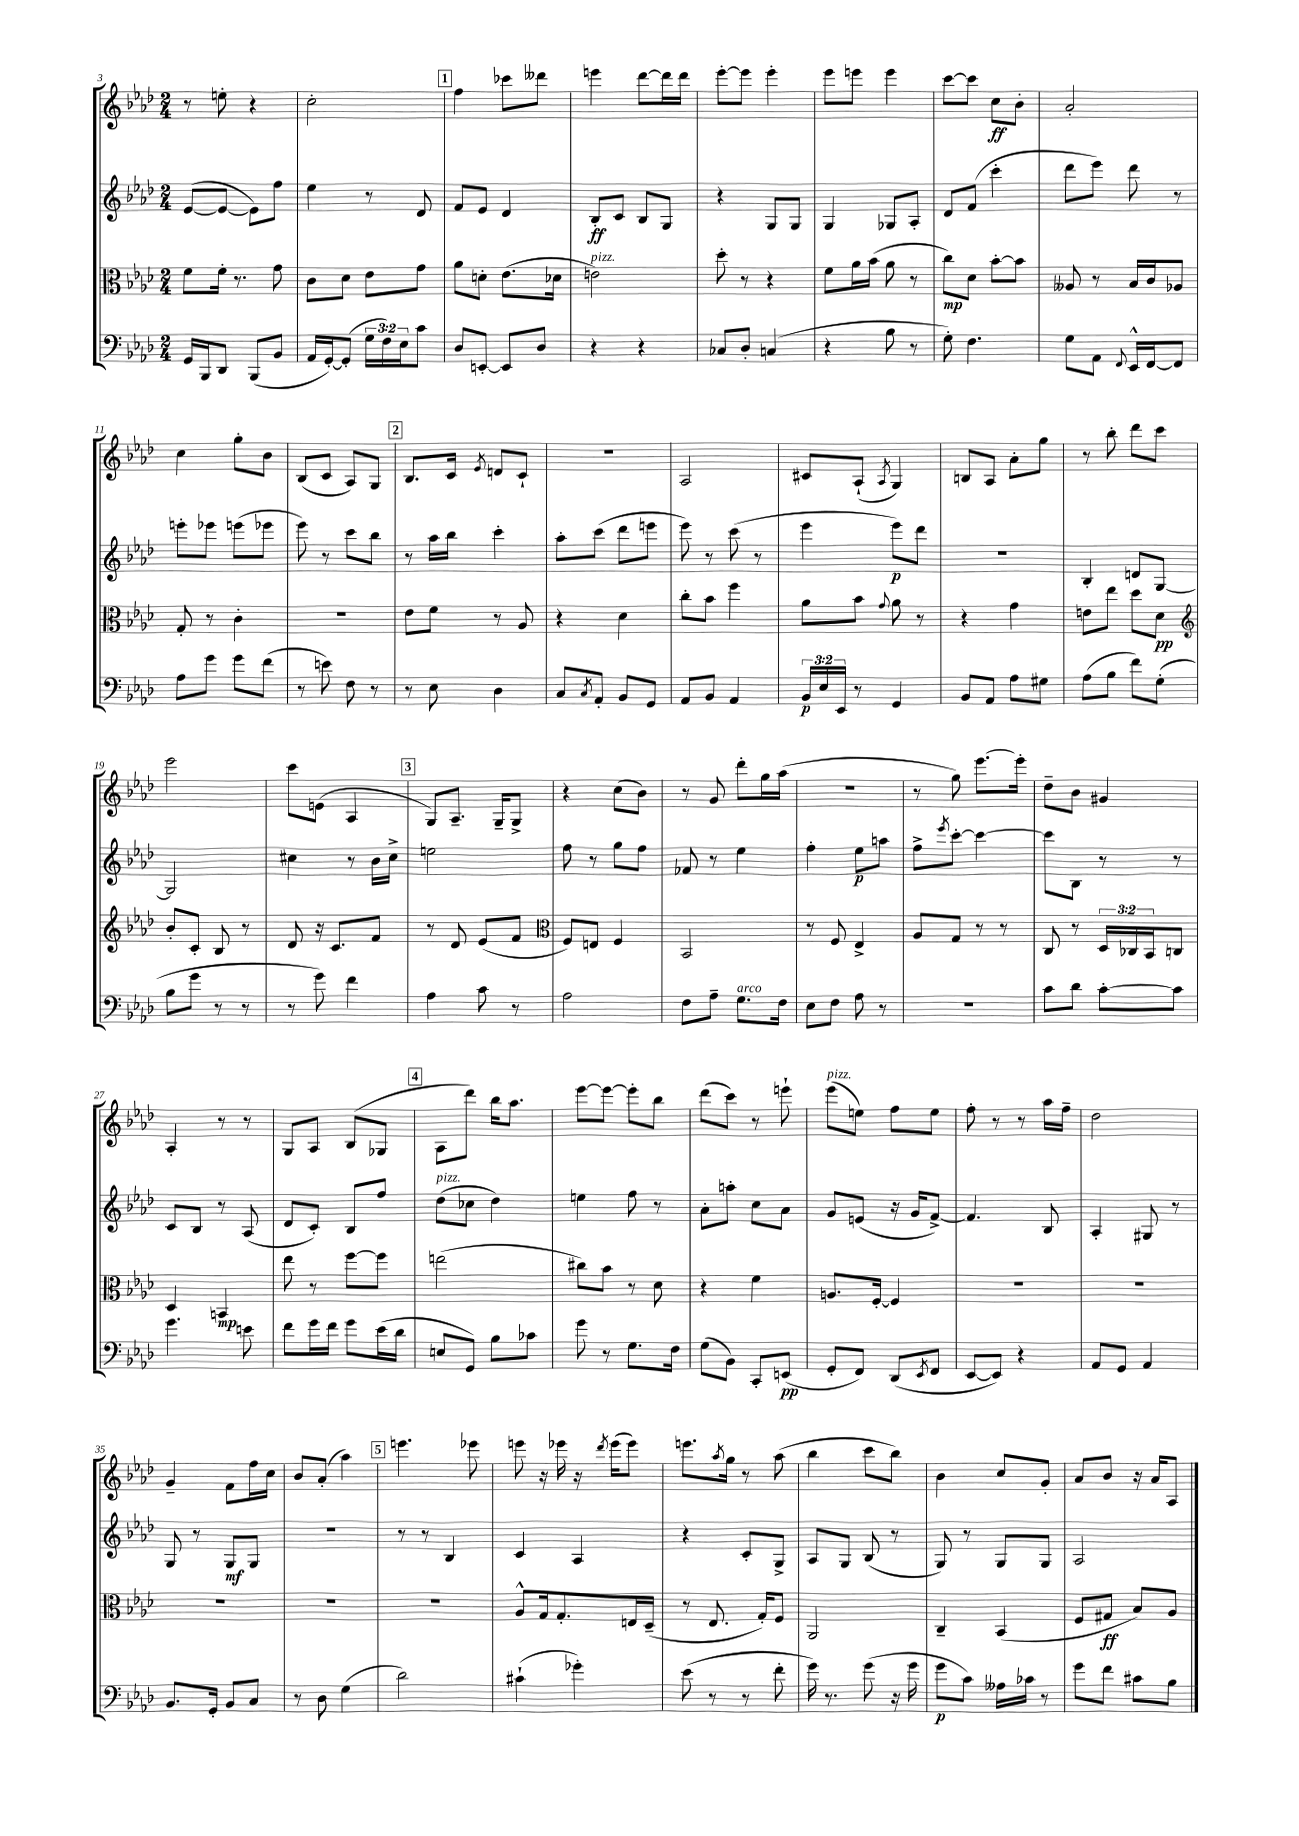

**kern	**dynam	**kern	**dynam	**kern	**dynam	**kern	**dynam
*part4	*part4	*part3	*part3	*part2	*part2	*part1	*part1
*staff4	*staff4	*staff3	*staff3	*staff2	*staff2	*staff1	*staff1
*clefF4	*	*clefC3	*	*clefG2	*	*clefG2	*
*k[b-e-a-d-]	*	*k[b-e-a-d-]	*	*k[b-e-a-d-]	*	*k[b-e-a-d-]	*
*M2/4	*	*M2/4	*	*M2/4	*	*M2/4	*
=3	=3	=3	=3	=3	=3	=3	=3
16GG/LL	.	8f\L	.	([8e-/L	.	8r	.
16BBB-/J	.	.	.	.	.	.	.
8DD-/J	.	16f'\Jk	.	8e-/J_	.	8een'\	.
.	.	8.r	.	.	.	.	.
(8BBB-/L	.	.	.	8e-\L])	.	4r	.
8BB-/J	.	8g\	.	8ff\J	.	.	.
=4	=4	=4	=4	=4	=4	=4	=4
16AA-/LL	.	8c\L	.	4ee-\	.	2cc'\	.
[16GG'/J)	.	.	.	.	.	.	.
(8GG'/J]	.	8d-\J	.	.	.	.	.
24G\LL	.	8e-\L	.	8r	.	.	.
24F\)	.	.	.	.	.	.	.
24E-\J	.	.	.	.	.	.	.
8c\J	.	8g\J	.	8d-/	.	.	.
!!LO:REH:place=s1:t=1
=5	=5	=5	=5	=5	=5	=5	=5
8D-/L	.	8a-\L	.	8f/L	.	4ff\	.
[8EEn'/J	.	8dn'\J	.	8e-/J	.	.	.
8EE/L]	.	(8.e-\L	.	4d-/	.	8ccc-X\L	.
8D-/J	.	.	.	.	.	8ddd--X\J	.
.	.	16d-X\Jk	.	.	.	.	.
=6	=6	=6	=6	=6	=6	=6	=6
!	!	!LO:TX:a:i:t=pizz.	!	!	!	!	!
4r	.	2en\)	.	8B-'/L	ff	4eeen\	.
.	.	.	.	8c/J	.	.	.
4r	.	.	.	8B-/L	.	[8ddd-\L	.
.	.	.	.	8G/J	.	16ddd-\L]	.
.	.	.	.	.	.	16ddd-\JJ	.
=7	=7	=7	=7	=7	=7	=7	=7
8C-X/L	.	8dd-'\	.	4r	.	[8eee-'\L	.
8D-'/J	.	8r	.	.	.	8eee-\J]	.
(4Cn/	.	4r	.	8G/L	.	4eee-'\	.
.	.	.	.	8G/J	.	.	.
=8	=8	=8	=8	=8	=8	=8	=8
4r	.	8f\L	.	4G/	.	8eee-\L	.
.	.	16a-\L	.	.	.	8eeen\J	.
.	.	(16b-\JJ	.	.	.	.	.
8B-\	.	8a-\	.	8G-X/L	.	4eee\	.
8r	.	8r	.	8A-'/J	.	.	.
=9	=9	=9	=9	=9	=9	=9	=9
8G'\)	.	8cc\L)	mp	8d-/L	.	[8ccc\L	.
4.F\	.	8d-\J	.	(8f/J	.	8ccc\J]	.
.	.	[8b-'\L	.	4ccc'\	.	8cc\L	ff
.	.	8b-\J]	.	.	.	8b-'\J	.
=10	=10	=10	=10	=10	=10	=10	=10
8G\L	.	8A--X/	.	8ddd-\L	.	2a-'/	.
8AA-\J	.	8r	.	8eee-\J)	.	.	.
8qqFF/	.	.	.	.	.	.	.
16EE-^^/LL	.	16B-/LL	.	8ddd-\	.	.	.
[16FF/J	.	16c/J	.	.	.	.	.
8FF/J]	.	8A-X/J	.	8r	.	.	.
!!LO:LB:g=z
=11	=11	=11	=11	=11	=11	=11	=11
8A-\L	.	8G'/	.	8eeen'\L	.	4cc\	.
8g\J	.	8r	.	8eee-X\J	.	.	.
8g\L	.	4c'\	.	(8eeen\L	.	8gg'\L	.
(8f\J	.	.	.	8eee-X\J	.	8b-\J	.
=12	=12	=12	=12	=12	=12	=12	=12
8r	.	2r	.	8eee-\)	.	(8B-/L	.
8en\)	.	.	.	8r	.	8c/J	.
8F\	.	.	.	8ccc\L	.	8A-/L)	.
8r	.	.	.	8bb-\J	.	8G/J	.
!!LO:REH:place=s1:t=2
=13	=13	=13	=13	=13	=13	=13	=13
8r	.	8e-\L	.	8r	.	8.B-/L	.
8E-\	.	8f\J	.	16aa-\LL	.	.	.
.	.	.	.	16bb-\JJ	.	16c/Jk	.
.	.	.	.	.	.	8qe-/	.
4D-\	.	8r	.	4ccc'\	.	8dn/L	.
.	.	8A-/	.	.	.	8c`/J	.
=14	=14	=14	=14	=14	=14	=14	=14
8C/L	.	4r	.	8aa-'\L	.	2r	.
8qC/	.	.	.	.	.	.	.
8AA-'/J	.	.	.	(8ccc\J	.	.	.
8BB-/L	.	4d-\	.	8ddd-\L	.	.	.
8GG/J	.	.	.	8eeen\J	.	.	.
=15	=15	=15	=15	=15	=15	=15	=15
8AA-/L	.	8cc'\L	.	8eee-\)	.	2A-/	.
8BB-/J	.	8b-\J	.	8r	.	.	.
4AA-/	.	4ff\	.	(8ccc\	.	.	.
.	.	.	.	8r	.	.	.
=16	=16	=16	=16	=16	=16	=16	=16
24BB-/LL	p	8a-\L	.	4eee-\	.	8c#X/L	.
24E-/	.	.	.	.	.	.	.
24EE-/JJ	.	.	.	.	.	.	.
8r	.	8b-\J	.	.	.	(8A-`/J	.
.	.	8qqg/	.	.	.	8qA-/	.
4GG/	.	8a-\	.	8eee-\L)	p	4G/)	.
.	.	8r	.	8ddd-\J	.	.	.
=17	=17	=17	=17	=17	=17	=17	=17
8BB-/L	.	4r	.	2r	.	8Bn/L	.
8AA-/J	.	.	.	.	.	8A-/J	.
8A-\L	.	4g\	.	.	.	8a-'\L	.
8G#X\J	.	.	.	.	.	8gg\J	.
=18	=18	=18	=18	=18	=18	=18	=18
(8A-\L	.	8en\L	.	4B-'/	.	8r	.
8B-\J	.	8ee-\J	.	.	.	8bb-'\	.
8f\L)	.	8dd-\L	.	8dn/L	.	8ddd-\L	.
(8G'\J	.	8d-\J	pp	[8G/J	.	8ccc\J	.
!!LO:LB:g=z
=19	=19	=19	=19	=19	=19	=19	=19
*	*	*clefG2	*	*	*	*	*
8B-\L	.	8b-'/L	.	2G/]	.	2eee-\	.
8g\J	.	8c'/J	.	.	.	.	.
8r	.	8B-/	.	.	.	.	.
8r	.	8r	.	.	.	.	.
=20	=20	=20	=20	=20	=20	=20	=20
8r	.	8d-/	.	4cc#X\	.	8ccc\L	.
8g\)	.	16r	.	.	.	(8en\J	.
.	.	8.c/L	.	.	.	.	.
4f\	.	.	.	8r	.	4A-/	.
.	.	8f/J	.	16b-\LL	.	.	.
.	.	.	.	16cc#^\JJ	.	.	.
!!LO:REH:place=s1:t=3
=21	=21	=21	=21	=21	=21	=21	=21
4A-\	.	8r	.	2een\	.	8G/L)	.
.	.	8d-/	.	.	.	8.A-~/J	.
8c\	.	(8e-/L	.	.	.	.	.
.	.	.	.	.	.	16G~/KL	.
8r	.	8f/J	.	.	.	8G^/J	.
=22	=22	=22	=22	=22	=22	=22	=22
*	*	*clefC3	*	*	*	*	*
2A-\	.	8F/L)	.	8ff\	.	4r	.
.	.	8En/J	.	8r	.	.	.
.	.	4F/	.	8gg\L	.	(8cc\L	.
.	.	.	.	8ff\J	.	8b-\J)	.
=23	=23	=23	=23	=23	=23	=23	=23
8F\L	.	2BB-/	.	8f-X/	.	8r	.
8A-~\J	.	.	.	8r	.	8g/	.
!LO:TX:a:i:t=arco	!	!	!	!	!	!	!
8.G\L	.	.	.	4ee-\	.	8ddd-'\L	.
.	.	.	.	.	.	16gg\L	.
16F\Jk	.	.	.	.	.	(16aa-\JJ	.
=24	=24	=24	=24	=24	=24	=24	=24
8E-\L	.	8r	.	4ff'\	.	2r	.
8F\J	.	8F/	.	.	.	.	.
8A-\	.	4E-^/	.	8ee-\L	p	.	.
8r	.	.	.	8aan\J	.	.	.
=25	=25	=25	=25	=25	=25	=25	=25
2r	.	8A-/L	.	8ff^\L	.	8r	.
.	.	.	.	8qeee-/	.	.	.
.	.	8G/J	.	[8ccc'\J	.	8gg\)	.
.	.	8r	.	4ccc\_	.	[8.eee-\L	.
.	.	8r	.	.	.	.	.
.	.	.	.	.	.	16eee-'\Jk]	.
=26	=26	=26	=26	=26	=26	=26	=26
8c\L	.	8C/	.	8ccc\L]	.	8dd-~\L	.
8d-\J	.	8r	.	8B-\J	.	8b-\J	.
[8c'\L	.	24D-/LL	.	8r	.	4g#X/	.
.	.	24C-X/	.	.	.	.	.
.	.	24BB-/J	.	.	.	.	.
8c\J]	.	8Cn/J	.	8r	.	.	.
!!LO:LB:g=z
=27	=27	=27	=27	=27	=27	=27	=27
4.g\	.	4D-/	.	8c/L	.	4A-'/	.
.	.	.	.	8B-/J	.	.	.
.	.	4BBn/	mp	8r	.	8r	.
8en\	.	.	.	(8A-/	.	8r	.
=28	=28	=28	=28	=28	=28	=28	=28
8f\L	.	8ee-\	.	8d-/L	.	8G/L	.
16g\L	.	8r	.	8c'/J)	.	8A-/J	.
16f\JJ	.	.	.	.	.	.	.
8g\L	.	[8ff\L	.	8B-/L	.	(8B-/L	.
(16e-\L	.	8ff\J]	.	8ff/J	.	8G-X/J	.
16d-\JJ	.	.	.	.	.	.	.
!!LO:REH:place=s1:t=4
=29	=29	=29	=29	=29	=29	=29	=29
!	!	!	!	!LO:TX:a:i:t=pizz.	!	!	!
8En/L	.	(2een\	.	(8dd-\L	.	8A-\L	.
8GG/J)	.	.	.	8cc-X\J	.	8ddd-\J)	.
8B-\L	.	.	.	4dd-\)	.	16bb-\KL	.
.	.	.	.	.	.	8.aa-\J	.
8c-X\J	.	.	.	.	.	.	.
=30	=30	=30	=30	=30	=30	=30	=30
8g\	.	8cc#X\L)	.	4een\	.	[8eee-\L	.
8r	.	8b-\J	.	.	.	8eee-\J_	.
8.G\L	.	8r	.	8ff\	.	8eee-'\L]	.
.	.	8d-\	.	8r	.	8bb-\J	.
16F\Jk	.	.	.	.	.	.	.
=31	=31	=31	=31	=31	=31	=31	=31
(8G\L	.	4r	.	8a-'\L	.	(8ddd-\L	.
8BB-\J)	.	.	.	8aan'\J	.	8ccc\J)	.
8CC'/L	.	4f\	.	8cc\L	.	8r	.
(8EEn/J	pp	.	.	8a-\J	.	8eeen`\	.
=32	=32	=32	=32	=32	=32	=32	=32
!	!	!	!	!	!	!LO:TX:a:i:t=pizz.	!
8GG'/L	.	8.An/L	.	8g/L	.	(8eee-\L	.
8FF/J)	.	.	.	(8en/J	.	8een\J)	.
.	.	[16F'/Jk	.	.	.	.	.
(8DD-/L	.	4F/]	.	16r	.	8ff\L	.
.	.	.	.	16g/KL	.	.	.
8qEE-/	.	.	.	.	.	.	.
8FF/J	.	.	.	[8f^/J)	.	8ee\J	.
=33	=33	=33	=33	=33	=33	=33	=33
[8EE-/L	.	2r	.	4.f/]	.	8ff'\	.
8EE-/J])	.	.	.	.	.	8r	.
4r	.	.	.	.	.	8r	.
.	.	.	.	8B-/	.	16aa-\LL	.
.	.	.	.	.	.	16ff~\JJ	.
=34	=34	=34	=34	=34	=34	=34	=34
8AA-/L	.	2r	.	4A-'/	.	2dd-\	.
8GG/J	.	.	.	.	.	.	.
4AA-/	.	.	.	8G#X/	.	.	.
.	.	.	.	8r	.	.	.
!!LO:LB:g=z
=35	=35	=35	=35	=35	=35	=35	=35
8.BB-/L	.	2r	.	8G/	.	4g~/	.
.	.	.	.	8r	.	.	.
16GG'/Jk	.	.	.	.	.	.	.
8BB-/L	.	.	.	8G/L	mf	8f\L	.
8C/J	.	.	.	8G/J	.	16ff\L	.
.	.	.	.	.	.	16cc\JJ	.
=36	=36	=36	=36	=36	=36	=36	=36
8r	.	2r	.	2r	.	8b-/L	.
8D-\	.	.	.	.	.	(8a-'/J	.
(4G\	.	.	.	.	.	4aa-\)	.
!!LO:REH:place=s1:t=5
=37	=37	=37	=37	=37	=37	=37	=37
2d-\)	.	2r	.	8r	.	4.eeen\	.
.	.	.	.	8r	.	.	.
.	.	.	.	4B-/	.	.	.
.	.	.	.	.	.	8eee-X\	.
=38	=38	=38	=38	=38	=38	=38	=38
(4c#X`\	.	8A-^^/L	.	4c/	.	8eeen\	.
.	.	16G/k	.	.	.	16r	.
.	.	8.G'/	.	.	.	16eee-X\	.
4g-X'\)	.	.	.	4A-/	.	16r	.
.	.	.	.	.	.	8qddd-/	.
.	.	.	.	.	.	(16eee-\KL	.
.	.	16En/L	.	.	.	8eee-\J)	.
.	.	(16D-~/JJ	.	.	.	.	.
=39	=39	=39	=39	=39	=39	=39	=39
(8e-\	.	8r	.	4r	.	8.eeen\L	.
8r	.	8.E-/	.	.	.	.	.
.	.	.	.	.	.	8qaa-/	.
.	.	.	.	.	.	16gg\Jk	.
8r	.	.	.	8c'/L	.	8r	.
.	.	16G'/KL)	.	.	.	.	.
8f'\	.	8F/J	.	8G^/J	.	(8aa-\	.
=40	=40	=40	=40	=40	=40	=40	=40
16g\)	.	2AA-/	.	8A-/L	.	4bb-\	.
8.r	.	.	.	.	.	.	.
.	.	.	.	8G/J	.	.	.
(8g\	.	.	.	(8B-/	.	8ccc\L	.
16r	.	.	.	8r	.	8bb-\J)	.
16g\	.	.	.	.	.	.	.
=41	=41	=41	=41	=41	=41	=41	=41
8g\L	p	4C~/	.	8G/)	.	4b-\	.
8c\J)	.	.	.	8r	.	.	.
16A--X\LL	.	(4BB-/	.	8G/L	.	8cc/L	.
16c-X\JJ	.	.	.	.	.	.	.
8r	.	.	.	8G/J	.	8g'/J	.
=42	=42	=42	=42	=42	=42	=42	=42
8g\L	.	8F/L	.	2A-/	.	8a-/L	.
8f\J	.	8G#X/J	ff	.	.	8b-/J	.
8c#X\L	.	8B-/L)	.	.	.	16r	.
.	.	.	.	.	.	16a-/KL	.
8B-\J	.	8A-/J	.	.	.	8A-/J	.
==	==	==	==	==	==	==	==
*-	*-	*-	*-	*-	*-	*-	*-
